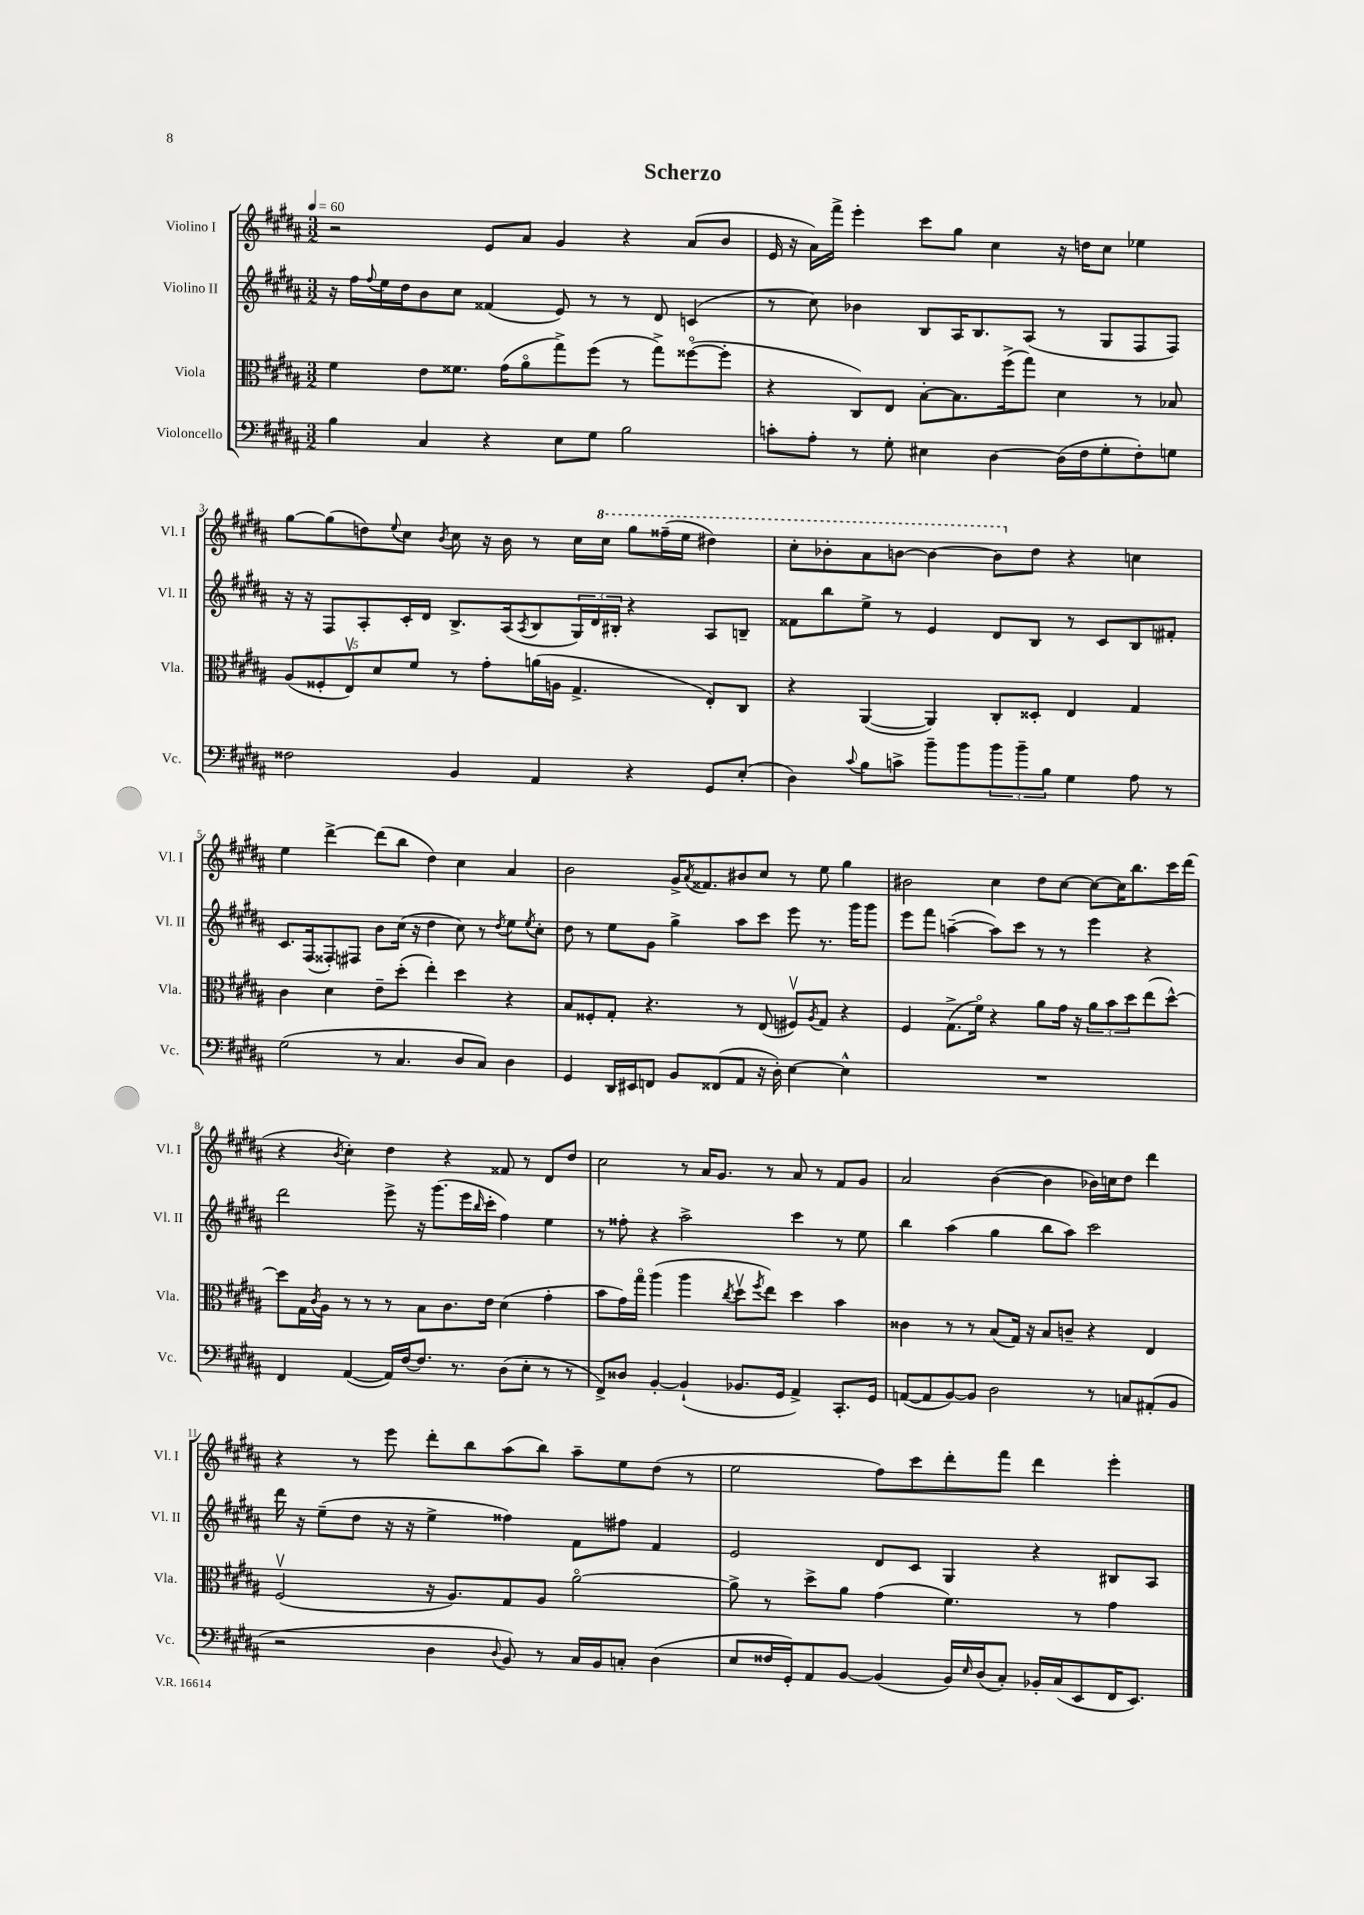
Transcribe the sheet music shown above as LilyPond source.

\header { title = "Scherzo" }
<<
\new StaffGroup <<
\new Staff = "s0" \with { instrumentName = "Violino I" shortInstrumentName = "Vl. I" } {
    \clef treble \key b \major \numericTimeSignature \time 3/2 \tempo 4 = 60
    r2 e'8 ais'8 gis'4 r4 ais'8( b'8 |
    e'16 r16 ais'16) fis'''16-> e'''4-. cis'''8 gis''8 cis''4 r16 d''16 cis''8 ees''4 |
    gis''8~ gis''8( d''8) \appoggiatura { e''8 } cis''8 \acciaccatura { b'8 } cis''8 r16 b'16 r8 cis''16 \ottava #1 cis'''16 gis'''8 fisis'''16--( e'''16 dis'''!4) |
    cis'''8-. bes''8-. ais''8 b''8~ b''4~ b''8 \ottava #0 dis''8 r4 c''4 |
    e''4 dis'''4~-> dis'''8( b''8 dis''4) cis''4 ais'4 |
    b'2 gis'16-> \acciaccatura { ais'8 } fisis'8. bis'8 cis''8 r8 e''8 gis''4 |
    bis'2 cis''4 dis''8 cis''8~ cis''8~ cis''16 b''8. cis'''16 dis'''16( |
    r4 \acciaccatura { b'8 } cis''4-.) dis''4 r4 fisis'8 r8 dis'8 dis''8 |
    cis''2 r8 ais'16 gis'8. r8 ais'8 r8 fis'8 gis'8 |
    ais'2 b'4~( b'4 bes'16) c''16 dis''8 dis'''4 |
    r4 r8 e'''8 dis'''8-. b''8 ais''8( b''8) ais''8-- e''8 dis''8( r8 |
    e''2 fis''8) cis'''8 dis'''8-. fis'''8 dis'''4 e'''4-. \bar "|." |
}
\new Staff = "s1" \with { instrumentName = "Violino II" shortInstrumentName = "Vl. II" } {
    \clef treble \key b \major \numericTimeSignature \time 3/2
    r16 fis''16 \appoggiatura { fis''8 } e''16 dis''16 b'8 cis''8 fisis'4( e'8) r8 r8 dis'8 c'4( |
    r8 cis''8) bes'4 b8 ais16 b8. ais8( r8 gis8 fis8 fis8) |
    r16 r16 fis8 ais8-. cis'16-. dis'16 b8.-> ais16( \acciaccatura { ais8 } b8 \tuplet 3/2 { gis16) dis'16 bis16-. } r4 ais8 b8-- |
    fisis'8 b''8 e''8-> r8 e'4 dis'8 b8 r8 cis'8 b8 fis'8-. |
    cis'8. fis16( fisis8-.) fis8 b'8 cis''16( r16 dis''4 cis''8) r8 \acciaccatura { dis''8 } e''8 \acciaccatura { e''8 } cis''8-. |
    dis''8 r8 e''8 gis'8 gis''4-> ais''8 cis'''8 e'''8 r8. gis'''16 gis'''8 |
    e'''8 fis'''8 a''4~--( a''8) cis'''8 r8 r8 e'''4 r4 |
    dis'''2 e'''8-> r16 gis'''8.( e'''16 \grace { b''16 } cis'''16-. fis''4) e''4 |
    r8 fisis''8-. r4 ais''2-> cis'''4 r8 e''8 |
    b''4 ais''4( gis''4 b''8 ais''8) cis'''2 |
    dis'''16 r16 e''8--( dis''8 r16 r16 e''4-> fisis''4) fis'8 fis''8 fis'4 |
    e'2 dis'8 cis'8 gis4 r4 bis8 ais8 \bar "|." |
}
\new Staff = "s2" \with { instrumentName = "Viola" shortInstrumentName = "Vla." } {
    \clef alto \key b \major \numericTimeSignature \time 3/2
    fis'4 e'8 fisis'8. gis'16( ais'8\flageolet gis''8->) fis''8( r8 gis''8->) fisis''8~\flageolet( fisis''8-. |
    r4 cis8) e8 b8~-. b8. fis''16->( gis''8) dis'4 r8 bes8 |
    \tuplet 5/4 { ais8( fisis8-. e8\upbow) dis'8 fis'8 } r8 gis'8-. a'16( a16 gis4.-> e8-.) cis8 |
    r4 ais,4~( ais,4) cis8-. disis8-. e4 gis4 |
    cis'4 dis'4 e'8-- dis''8-.( e''4-.) dis''4 r4 |
    b8 fisis8-. gis8-. r4. r8 e8( fis8\upbow) \acciaccatura { ais8 } gis8 r4 |
    fis4 gis8.->( fis'16\flageolet) r4 ais'8 gis'16 r16 \tuplet 3/2 { ais'8 b'8 dis''8 } e''8( dis''8~-^) |
    dis''8 gis16 \acciaccatura { cis'8 } ais16 r8 r8 r8 b8 cis'8. e'16 dis'4( gis'4-. |
    b'8 gis'16) gis''16\flageolet ais''4( ais''4 \acciaccatura { cis''8 } dis''8\upbow \acciaccatura { fis''8 } e''8) dis''4 b'4 |
    cisis'4 r8 r8 b8( gis16) r16 b8 c'8-- r4 e4 |
    fis2\upbow( r16 ais8.) gis8 ais8 ais'2~\flageolet |
    ais'8-> r8 dis''8-> ais'8 gis'4( fis'4.) r8 gis'4 \bar "|." |
}
\new Staff = "s3" \with { instrumentName = "Violoncello" shortInstrumentName = "Vc." } {
    \clef bass \key b \major \numericTimeSignature \time 3/2
    b4 cis4 r4 e8 gis8 b2 |
    c'8-. ais8-. r8 gis8-. eis4 dis4~ dis16( fis16 gis8-. fis8-.) g8 |
    fisis2 b,4 ais,4 r4 gis,8 e8-.( |
    dis4) \appoggiatura { cis'8 } b8 c'8-> b'8-- b'8 \tuplet 3/2 { b'8 b'8-- b8 } gis4 ais8 r8 |
    gis2( r8 cis4. dis8 cis8) dis4 |
    gis,4 dis,16 eis,16 f,8 b,8 fisis,8( ais,8 r16 dis16-.) e4~ e4-^ |
    R1. |
    fis,4 ais,4~( ais,16) fis16~ fis8. r8. dis8( e8-. r8 r8 |
    fis,8->) disis8 b,4~-. b,4-!( bes,8. gis,16 ais,4->) cis,8.-. gis,16 |
    a,8~( a,8 b,8~) b,8 dis2 r8 c8 ais,8-.( b,8 |
    r2 dis4 \appoggiatura { dis8 } b,8) r8 cis16 b,16 c8-. dis4( |
    e8 fisis16 gis,16-.) ais,8 b,8~ b,4( b,16) \grace { e16 } dis16( cis8-.) bes,16-. cis16( e,8 fis,16 e,8.) \bar "|." |
}
>>
>>
